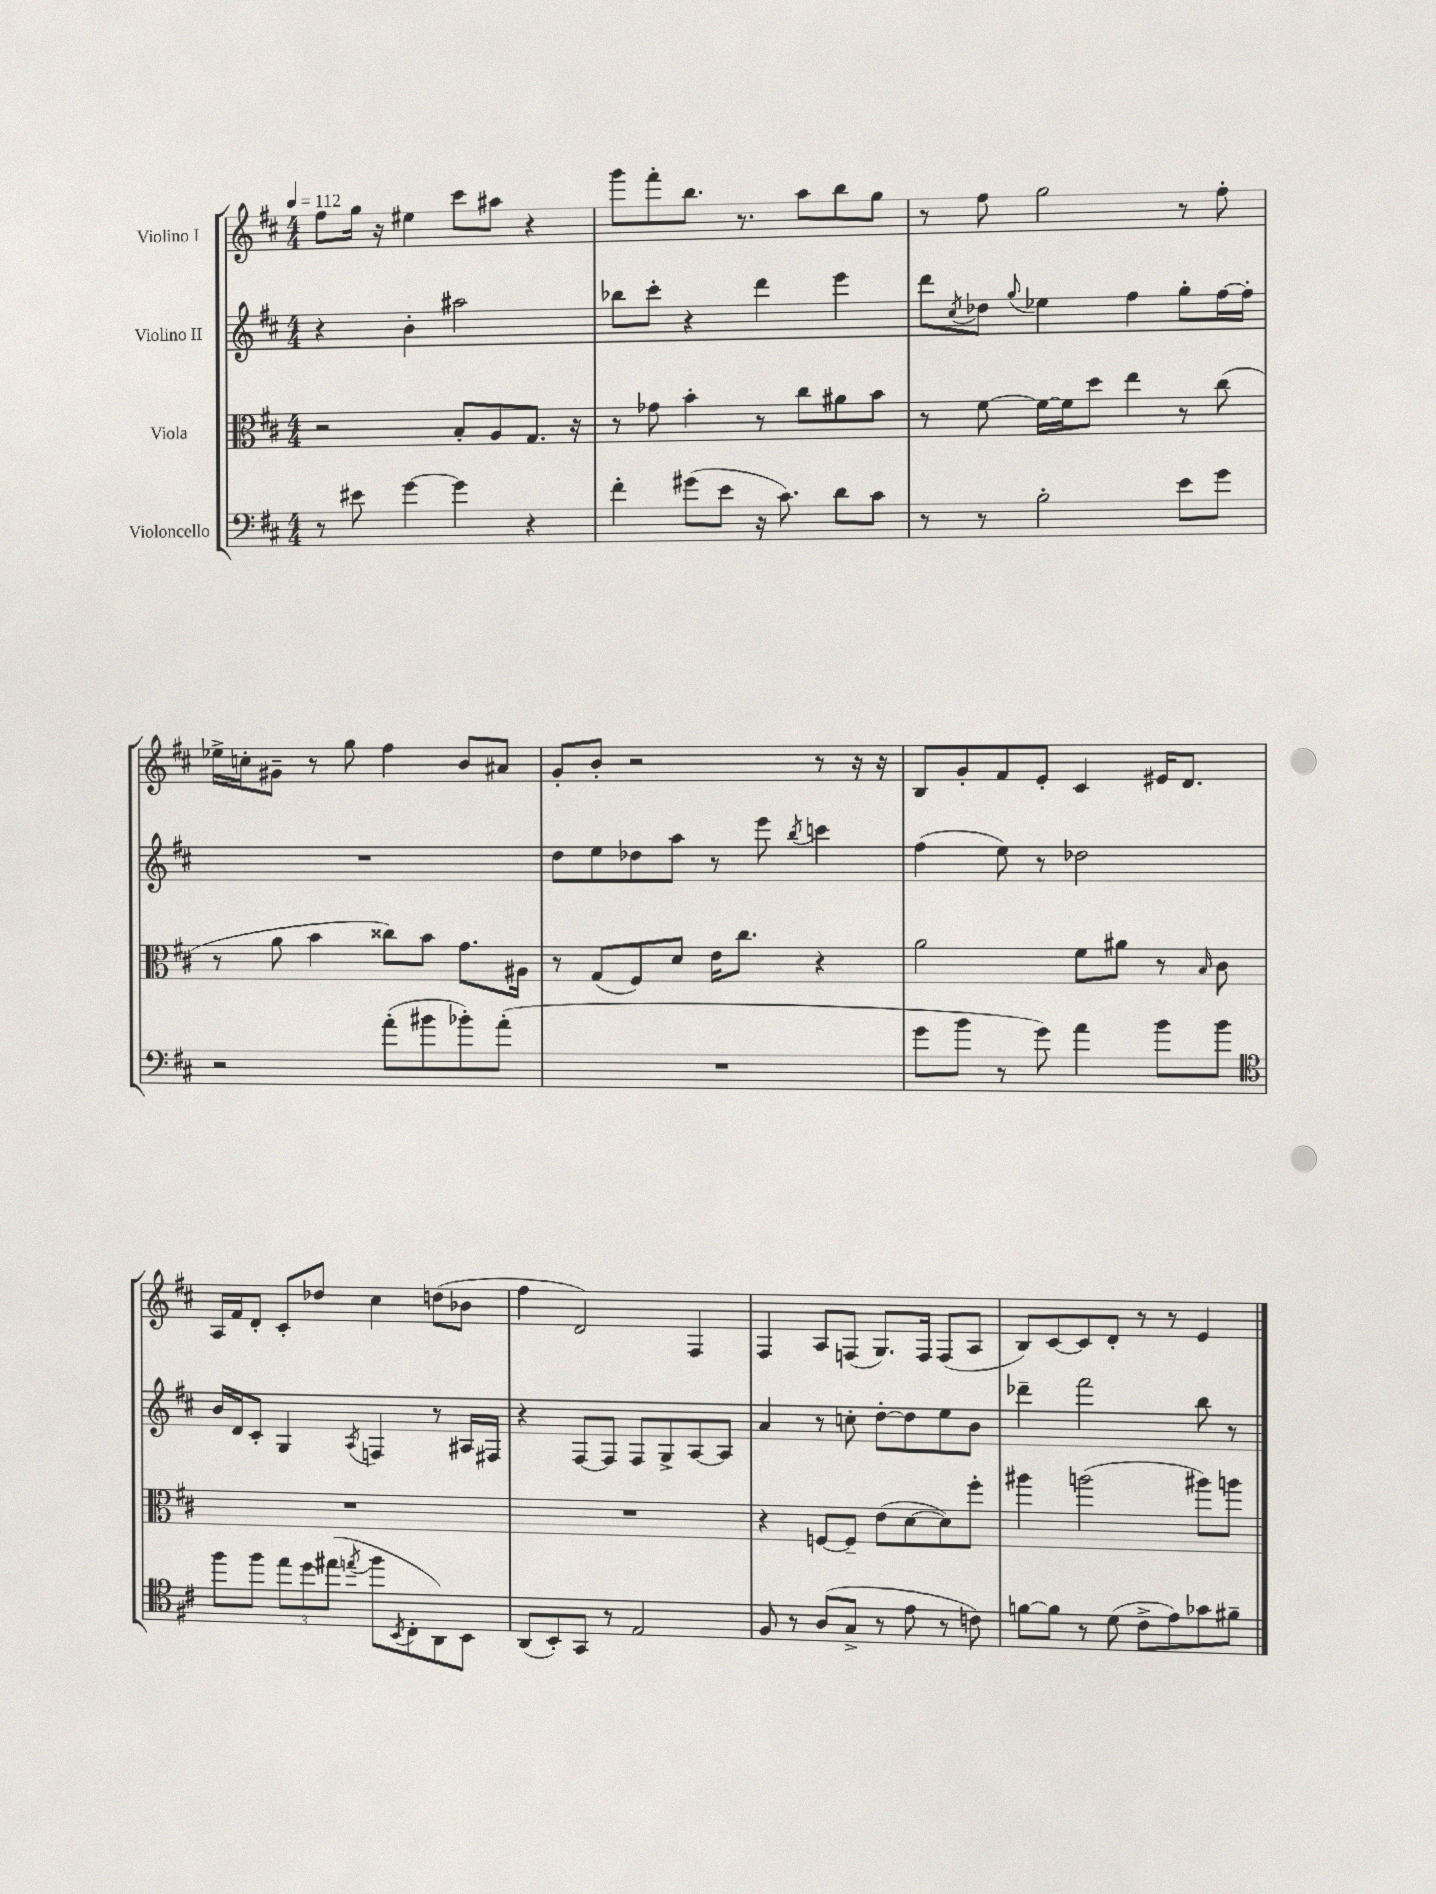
<<
\new StaffGroup <<
\new Staff = "s0" \with { instrumentName = "Violino I" } {
    \clef treble \key d \major \numericTimeSignature \time 4/4 \tempo 4 = 112
    fis''8 g''16 r16 eis''4 cis'''8 ais''8 r4 |
    g'''8 fis'''8-. b''8. r8. a''8 b''8 g''8 |
    r8 fis''8 g''2 r8 fis''8-. |
    ees''16-> c''16-. gis'8-- r8 g''8 fis''4 b'8 ais'8 |
    g'8-. b'8-. r2 r8 r16 r16 |
    b8 g'8-. fis'8 e'8-. cis'4 eis'16 d'8. |
    a16 fis'16 d'8-. cis'8-. des''8 cis''4 d''8( bes'8 |
    fis''4 d'2) fis4 |
    fis4 a8 f8( g8.) f16 f8( a8 |
    b8) cis'8~ cis'8 d'8-. r8 r8 e'4 \bar "|." |
}
\new Staff = "s1" \with { instrumentName = "Violino II" } {
    \clef treble \key d \major \numericTimeSignature \time 4/4
    r4 b'4-. ais''2 |
    bes''8 cis'''8-. r4 d'''4 e'''4 |
    d'''8 \acciaccatura { cis''8 } des''8 \appoggiatura { g''8 } ees''4 fis''4 g''8-. fis''16~ fis''16-. |
    R1 |
    d''8 e''8 des''8 a''8 r8 e'''8 \acciaccatura { b''8 } c'''4 |
    fis''4( e''8) r8 des''2 |
    b'16 d'16 cis'8-. g4 \acciaccatura { a8 } f4 r8 ais16 fis16 |
    r4 fis8~ fis8 fis8 g8-> a8~ a8 |
    a'4 r8 c''8-. d''8~-. d''8 e''8 b'8 |
    des'''4-- fis'''2 b''8 r8 \bar "|." |
}
\new Staff = "s2" \with { instrumentName = "Viola" } {
    \clef alto \key d \major \numericTimeSignature \time 4/4
    r2 b8-. a8 g8. r16 |
    r8 ges'8 b'4-. r8 cis''8 ais'8 b'8 |
    r8 fis'8~ fis'16~ fis'16 d''8 e''4 r8 cis''8( |
    r8 a'8 b'4 cisis''8) b'8 g'8. ais16 |
    r8 g8( fis8) d'8 e'16 cis''8. r4 |
    a'2 fis'8 ais'8 r8 \grace { b16 } cis'8 |
    R1 |
    R1 |
    r4 f8~ f8-- e'8( d'8~ d'8) fis''8-. |
    ais''4 a''2( ais''8) a''8 \bar "|." |
}
\new Staff = "s3" \with { instrumentName = "Violoncello" } {
    \clef bass \key d \major \numericTimeSignature \time 4/4
    r8 eis'8 g'4~ g'4 r4 |
    fis'4-. gis'8( e'8 r16 cis'8.) d'8 cis'8 |
    r8 r8 b2-. e'8 g'8 |
    r2 a'8-.( bis'8 bes'8-.) a'8-.( |
    R1 |
    g'8 b'8 r8 g'8) a'4 b'8 b'8 |
    \clef tenor fis''8 fis''8 \tuplet 3/2 { e''8 d''8 eis''8( } \acciaccatura { e''8 } fis''8 \acciaccatura { b,8 } cis8-. a,8) b,8 |
    a,8( b,8-.) g,8 r8 e2 |
    fis8 r8 a8( g8-> r8 e'8 r8 c'8) |
    f'8~ f'8 r8 d'8( cis'8-> e'8) ges'8 fis'8-- \bar "|." |
}
>>
>>
\layout { \context { \Score \remove "Bar_number_engraver" } }
